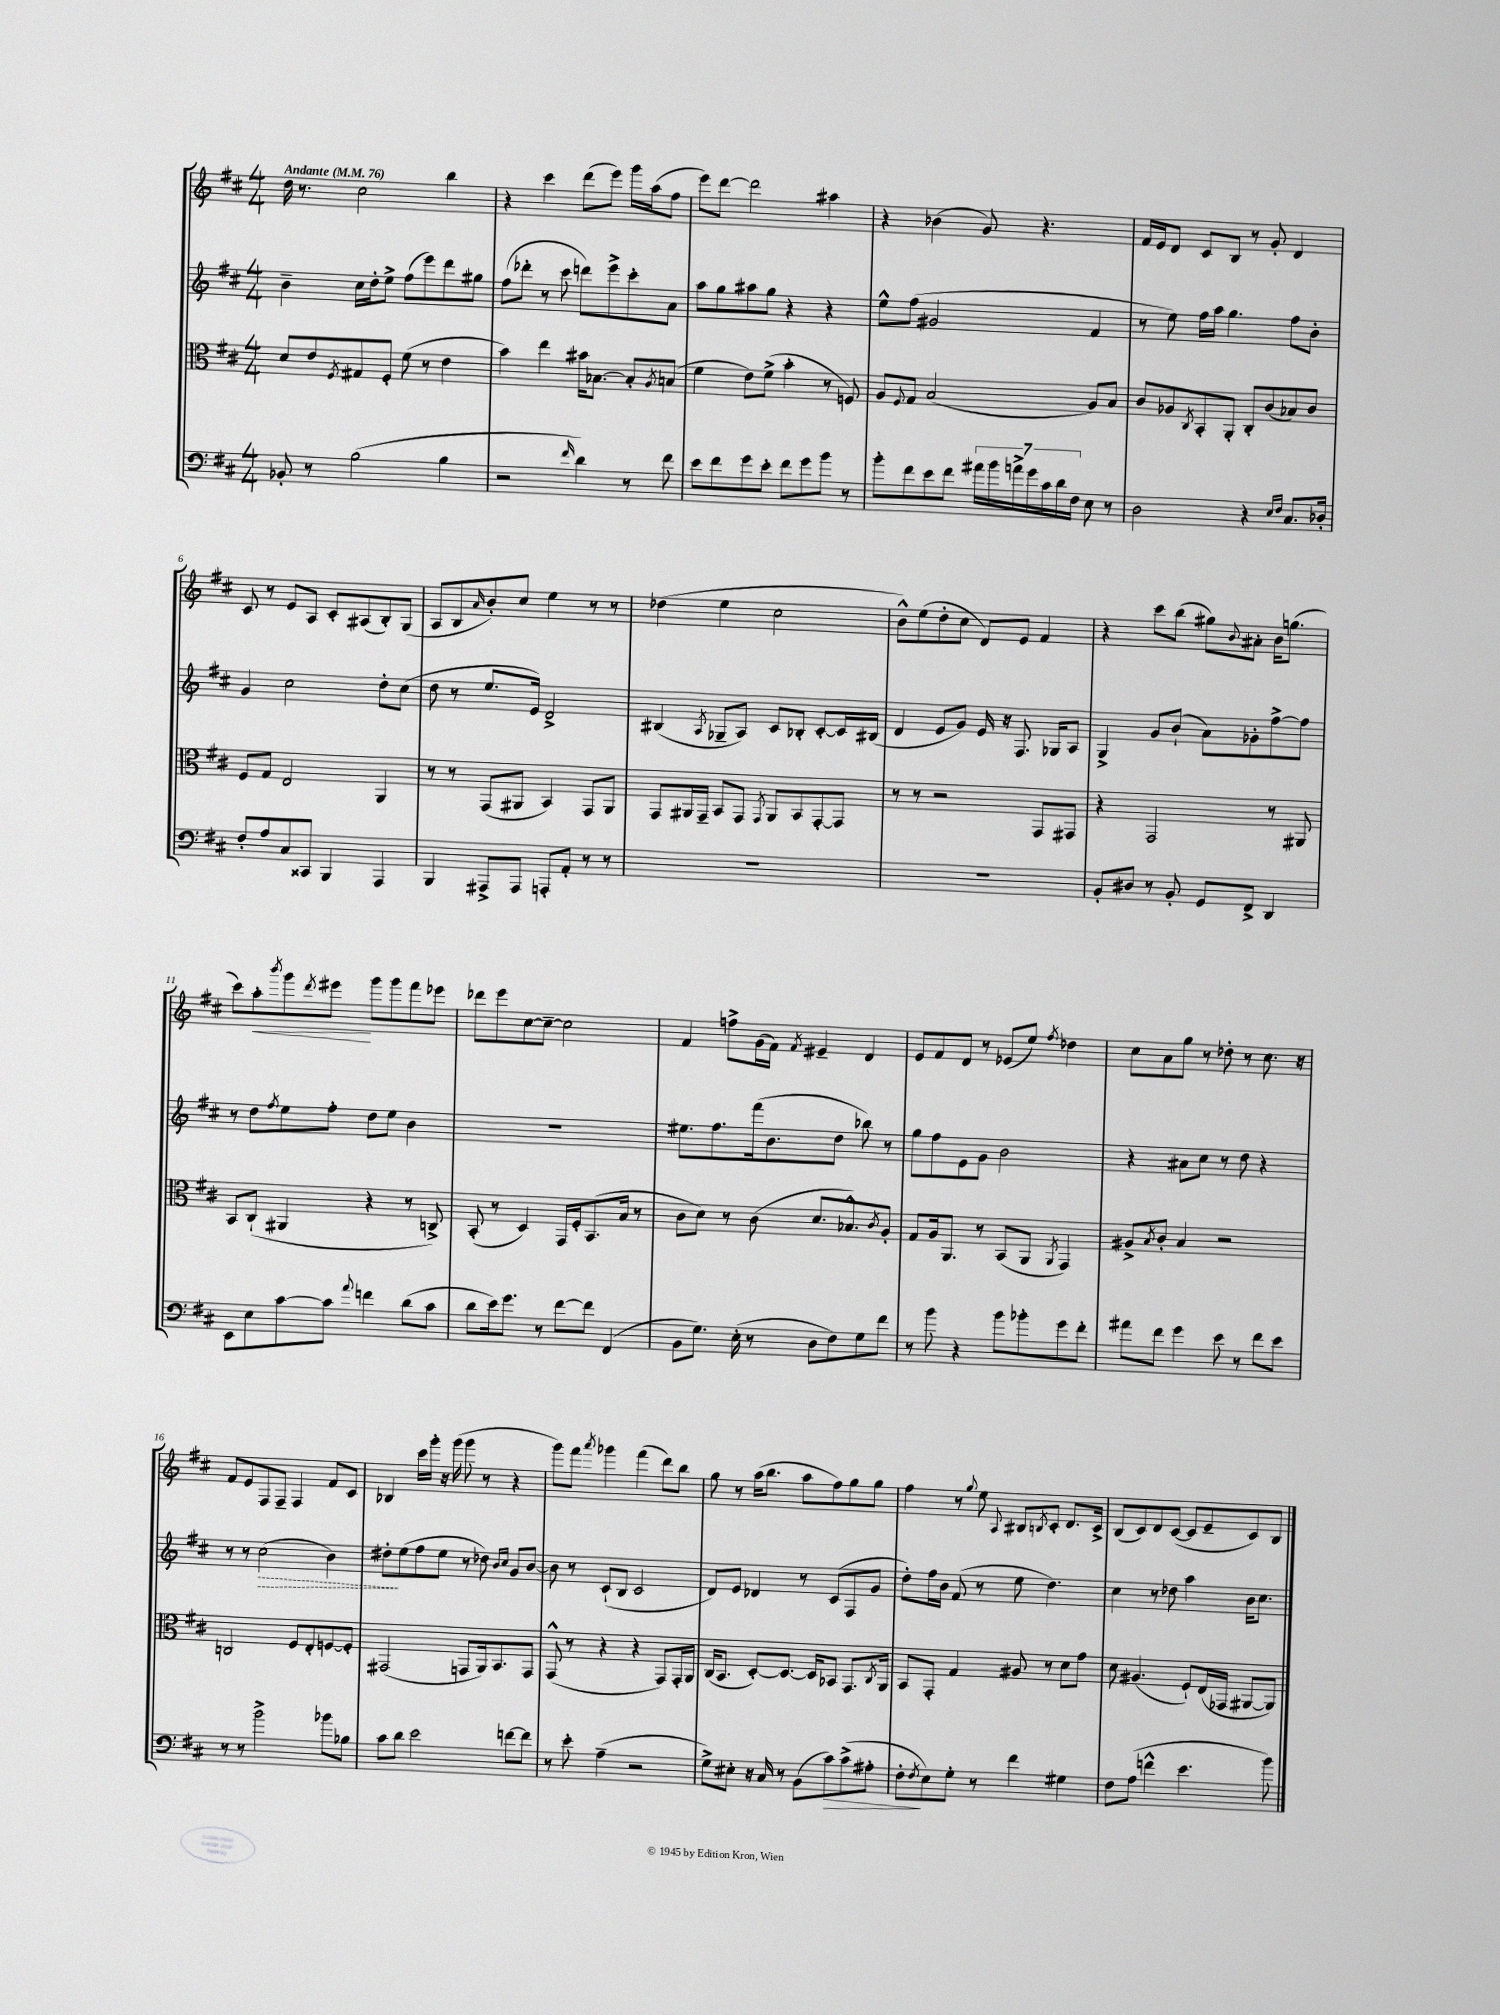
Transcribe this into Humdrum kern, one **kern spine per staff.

**kern	**dynam	**kern	**kern	**dynam	**kern	**dynam
*part4	*part4	*part3	*part2	*part2	*part1	*part1
*staff4	*staff4	*staff3	*staff2	*staff2	*staff1	*staff1
*clefF4	*	*clefC3	*clefG2	*	*clefG2	*
*k[f#c#]	*	*k[f#c#]	*k[f#c#]	*	*k[f#c#]	*
*M4/4	*	*M4/4	*M4/4	*	*M4/4	*
*MM76	*	*MM76	*MM76	*	*MM76	*
=1	=1	=1	=1	=1	=1	=1
!	!	!	!	!	!LO:TX:a:B:t=Andante	!
8BB-X'/	.	8d/L	4b~\	.	16dd\	.
.	.	.	.	.	8.r	.
8r	.	8e/	.	.	.	.
.	.	8qF#/	.	.	.	.
(2B\	.	8G#X/	16cc#\LL	.	2cc#\	.
.	.	.	16dd'\J	.	.	.
.	.	8F#'/J	8ee^\J	.	.	.
.	.	(8f#\	(8ff#\L	.	.	.
.	.	8r	8eee\)	.	.	.
4B\	.	4e\	8ddd\	.	4bb\	.
.	.	.	8gg#X\J	.	.	.
=2	=2	=2	=2	=2	=2	=2
2r	.	4b\)	(8ff#\L	.	4r	.
.	.	.	8ddd-X'\J	.	.	.
.	.	4ee\	8r	.	4ccc#\	.
.	.	.	8ccc#\	.	.	.
16qqf#/	.	.	.	.	.	.
4d\)	.	16b#X\KL	8dddn\L)	.	(8ddd\L	.
.	.	[8.B-X\J	.	.	.	.
.	.	.	8eee^\	.	8eee\J)	.
8r	.	8B-'/L]	8ccc#'\	.	16ggg\LL	.
.	.	.	.	.	(16aa\J	.
.	.	8qA/	.	.	.	.
8f#\	.	(8Bn/J	8a\J	.	8ff#\J	.
=3	=3	=3	=3	=3	=3	=3
8e\L	.	4f#\	8aa\L	.	8eee\L)	.
8f#\	.	.	8gg\	.	[8ddd\J	.
8g\	.	8e\L)	8aa#X\	.	2ddd\]	.
8e'\J	.	(8f#^\J	8gg\J	.	.	.
8f#\L	.	4b'\	4r	.	.	.
8g\	.	.	.	.	.	.
8b\J	.	8r	4r	.	4aa#X\	.
8r	.	8Fn/)	.	.	.	.
=4	=4	=4	=4	=4	=4	=4
8b'\L	.	8A/L	8ee^^\L	.	4r	.
.	.	8qqF#/	.	.	.	.
8f#\	.	8G/J	(8ff#\J	.	.	.
8e\	.	(2B/	2g#X/	.	(4b-X\	.
8f#\J	.	.	.	.	.	.
28a#X\LL	.	.	.	.	8g/)	.
28b\	.	.	.	.	.	.
28an^\	.	.	.	.	.	.
28g\	.	.	.	.	.	.
.	.	.	.	.	4.r	.
28c#\	.	.	.	.	.	.
28d\	.	.	.	.	.	.
28F#\JJ	.	.	.	.	.	.
8E\	.	8A/L)	4f#/	.	.	.
8r	.	8B/J	.	.	.	.
=5	=5	=5	=5	=5	=5	=5
2D\	.	8c#/L	8r	.	16f#/LL	.
.	.	.	.	.	16e/J	.
.	.	8A-X/	8ee\)	.	8d/J	.
.	.	8qC#/	.	.	.	.
.	.	8BB'/	16ff#\LL	.	8c#/L	.
.	.	.	16aa\JJ	.	.	.
.	.	8AA'/J	4.gg\	.	8B/J	.
4r	.	8C#'/L	.	.	8r	.
.	.	(8c#/	.	.	8g'/	.
16qqE/LL	.	.	.	.	.	.
16qqF#/JJ	.	.	.	.	.	.
8.C#/L	.	8B-X/)	8ff#\L	.	4d/	.
.	.	8c#/J	8b'\J	.	.	.
16D-X'/Jk	.	.	.	.	.	.
!!LO:LB:g=z
=6	=6	=6	=6	=6	=6	=6
8F#'/L	.	8F#/L	4g/	.	8c#/	.
8A/	.	8G/J	.	.	8r	.
8C#/	.	2E/	2cc#\	.	8e/L	.
8CC##X/J	.	.	.	.	8A/J	.
4BBB/	.	.	.	.	8c#'/L	.
.	.	.	.	.	(8A#X/	.
4AAA/	.	4AA/	8dd'\L	.	8B'/)	.
.	.	.	(8cc#\J	.	(8G/J	.
=7	=7	=7	=7	=7	=7	=7
4BBB/	.	8r	8dd\	.	8A/L	.
.	.	8r	8r	.	8B/	.
.	.	.	.	.	16qqa/	.
8AAA#X^/L	.	(8GG/L	8.ee/L	.	8b'/)	.
8AAA#/J	.	8AA#X/J	.	.	8cc#/J	.
.	.	.	16e/Jk)	.	.	.
8AAAn'/L	.	4BB/)	2d^/	.	4ee\	.
8AA'/J	.	.	.	.	.	.
8r	.	8GG/L	.	.	8r	.
8r	.	8AA#/J	.	.	8r	.
=8	=8	=8	=8	=8	=8	=8
1r	.	8GG/L	(4B#X/	.	(4dd-X\	.
.	.	16AA#X/L	.	.	.	.
.	.	16GG~/JJ	.	.	.	.
.	.	.	8qA/	.	.	.
.	.	8BB/L	8G-X~/L	.	4ee\	.
.	.	8GG/J	8A/J)	.	.	.
.	.	8qGG/	.	.	.	.
.	.	8AA#/L	8c#/L	.	2cc#\	.
.	.	8BB/	8B-X'/J	.	.	.
.	.	[8GG'/	[8c#'/L	.	.	.
.	.	8GG/J]	16c#/L]	.	.	.
.	.	.	(16B#X/JJ	.	.	.
=9	=9	=9	=9	=9	=9	=9
1r	.	8r	4d/	.	8b^^\L)	.
.	.	8r	.	.	(8ee\	.
.	.	2r	8e/L	.	8dd'\	.
.	.	.	8g/J)	.	8cc#\J	.
.	.	.	16e/	.	8d/L)	.
.	.	.	16r	.	.	.
.	.	.	8.F#/	.	8e/J	.
.	.	8GG/L	.	.	4f#/	.
.	.	.	16G-X/KL	.	.	.
.	.	8GG#X/J	8A/J	.	.	.
=10	=10	=10	=10	=10	=10	=10
8BB'/L	.	4r	4G^/	.	4r	.
8D#X/J	.	.	.	.	.	.
8r	.	2GG/	8g/L	.	8ccc#\L	.
8BB'/	.	.	(8b`/J	.	(8bb\J	.
8GG/L	.	.	8a\L)	.	8gg#X\L)	.
.	.	.	.	.	8qqb/	.
8FF#^/J	.	.	8g-X'\	.	8a#X'\J	.
4DD/	.	8r	[8ff#^\	.	16b\KL	.
.	.	.	.	.	(8.ggn\J	.
.	.	8AA#X/	8ff#\J]	.	.	.
!!LO:LB:g=z
=11	=11	=11	=11	=11	=11	=11
8EE\L	.	8BB/L	8r	.	8ccc#\L)	.
!	!	!	!	!	!	!LO:HP:b
8E\	.	(8C#`/J	8dd\L	.	8aa'\	<
.	.	.	8qff#/	.	8qbbb/	.
[8c#\	.	4AA#X/	8ee\	.	8ggg\	.
.	.	.	.	.	8qddd/	.
8c#\J]	.	.	8ff#'\J	.	8eee#X\J	.
8qqa/	.	.	.	.	.	.
4fn\	.	4r	8dd\L	.	8ggg\L	[
.	.	.	8ee\J	.	8ggg\	.
(8d\L	.	8r	4b\	.	8fff#\	.
8c#\J	.	8Cn^/)	.	.	8eee-X\J	.
=12	=12	=12	=12	=12	=12	=12
8d\L	.	(8BB'/	1r	.	8ddd-X\L	.
16e\k)	.	8r	.	.	8eee\	.
8.g\J	.	.	.	.	.	.
.	.	4D/)	.	.	[8cc#\	.
8r	.	.	.	.	8cc#~\J_	.
[8f#\L	.	16GG/LL	.	.	2cc#\]	.
.	.	16F#'/J	.	.	.	.
8f#\J]	.	(8.BB/	.	.	.	.
(4FF#/	.	.	.	.	.	.
.	.	16B/Jk	.	.	.	.
.	.	8r	.	.	.	.
=13	=13	=13	=13	=13	=13	=13
8BB\L	.	8c#\L	8.ee#X\L	.	4f#/	.
8.G\J)	.	8d\J)	.	.	.	.
.	.	.	8.ff#\	.	.	.
.	.	8r	.	.	8ffn^\L	.
(16E'\	.	.	.	.	.	.
8r	.	(8c#\	(16fff#\k	.	(16g\L	.
.	.	.	8.b\	.	16f#\JJ)	.
.	.	.	.	.	8qf#/	.
8D\L	.	8.d/L	.	.	4e#X~/	.
8F#\)	.	.	8dd\J	.	.	.
.	.	8.B-X^^/)	.	.	.	.
8G\	.	.	8bb-X\)	.	4d/	.
.	.	8qc#/	.	.	.	.
8f#\J	.	8A'/J	8r	.	.	.
=14	=14	=14	=14	=14	=14	=14
8r	.	8G/L	8gg\L	.	8e/L	.
8b\	.	16A/k	8ff#\	.	8f#/	.
.	.	8.AA/J	.	.	.	.
4r	.	.	8e\	.	8d/J	.
.	.	8r	8g\J	.	8r	.
8b\L	.	(8BB/L	2b\	.	(8e-X/L	.
8b-X'\	.	8AA/J	.	.	8ee/J)	.
.	.	8qAA/	.	.	8qff#/	.
8g\	.	4GG/)	.	.	4dd-X\	.
8f#'\J	.	.	.	.	.	.
=15	=15	=15	=15	=15	=15	=15
8a#X\L	.	8A#X^/L	4r	.	8cc#\L	.
.	.	8qB/	.	.	.	.
8f#\J	.	8c#'/J	.	.	8a\	.
4g\	.	4B/	8a#X\L	.	8gg\J	.
.	.	.	8cc#\J	.	8r	.
8e\	.	2r	8r	.	8dd-X'\	.
8r	.	.	8dd\	.	8r	.
8f#\L	.	.	4r	.	8.cc#\	.
8e\J	.	.	.	.	.	.
.	.	.	.	.	16r	.
!!LO:LB:g=z
=16	=16	=16	=16	=16	=16	=16
8r	.	2Cn/	8r	.	8f#/L	.
8r	.	.	8r	.	8e/	.
!	!	!	!	!LO:HP:b	!	!
2b^\	.	.	(2cc#\	>	8F#/	.
.	.	.	.	.	8F#~/J	.
.	.	8F#/L	.	.	4F#/	.
.	.	8E'/	.	.	.	.
8b-X\L	.	[8Fn/	4b\)	.	8f#/L	.
8B-X\J	.	8F'/J]	.	.	8c#/J	.
=17	=17	=17	=17	=17	=17	=17
8c#\L	.	(2GG#X/	8dd#X'\L	.	4B-X/	.
8d\J	.	.	(8ee\	]	.	.
2e\	.	.	8ff#\	.	16ccc#\LL	.
.	.	.	.	.	16ggg'\JJ	.
.	.	.	8ee\J	.	16r	.
.	.	.	.	.	(16ggg\	.
.	.	8GGn/L	8r	.	8ggg\	.
.	.	16AA/k)	8dd-X\)	.	8r	.
.	.	8.BB/	.	.	.	.
.	.	.	16qqb/LL	.	.	.
.	.	.	16qqcc#/JJ	.	.	.
[8fn\L	.	.	8g/L	.	4r	.
8f\J]	.	8GG/J	[8b/J	.	.	.
=18	=18	=18	=18	=18	=18	=18
8r	.	(8GG^^/	8b\]	.	8ggg\L)	.
8e'\	.	8r	8r	.	8fff#\J	.
.	.	.	.	.	8qaaa/	.
(4A~\	.	4r	(8c#`/L	.	4ggg-X\	.
.	.	.	8B/J	.	.	.
2r	.	4r	2c#/	.	(4fff#\	.
.	.	8GG/L)	.	.	8ddd\L)	.
.	.	16GG'/L	.	.	8bb\J	.
.	.	16AA/JJ	.	.	.	.
=19	=19	=19	=19	=19	=19	=19
8G^\L)	.	(16C#/KL	8d/L)	.	8gg\	.
.	.	8.BB/J	.	.	.	.
8E#X'\J	.	.	8e/J	.	8r	.
16r	.	[8D'/L)	4d-X/	.	(16aa\KL	.
16C#/	.	.	.	.	8.bb\J	.
8r	.	8.D/J_	.	.	.	.
(8BB\L	.	.	8r	.	8aa\L	.
.	.	16D/KL]	.	.	.	.
!	!LO:HP:b	!	!	!	!	!
8c#\)	>	8BB-X/J	(8c#/L	.	8ff#\)	.
(8c#^\	.	8.GG/L	8F#/	.	8gg\	.
8A#X'\J	.	.	8g/J	.	8gg\J	.
.	.	8qC#/	.	.	.	.
.	.	16AA/Jk	.	.	.	.
=20	=20	=20	=20	=20	=20	=20
8F#'\L	.	8BB/L	8dd'\L)	.	4ff#\	.
8qF#/	.	.	.	.	.	.
8E\)	]	8GG'/J	16ff#\L	.	.	.
.	.	.	16b\JJ	.	.	.
8G'\J	.	4G/	(8f#/	.	8r	.
.	.	.	.	.	8qqgg/	.
8r	.	.	8r	.	8ee\	.
.	.	.	.	.	8qqA/	.
4f#\	.	8A#X/	8ee\	.	8B#X/L	.
.	.	.	.	.	8qBn/	.
.	.	8r	4.dd\)	.	8c#'/J	.
4G#X\	.	8d\L	.	.	8.d/L	.
.	.	8g\J	.	.	.	.
.	.	.	.	.	16c#^/Jk	.
=21	=21	=21	=21	=21	=21	=21
8F#\L	.	8d\	4cc#\	.	(8B/L	.
(8A\J	.	(4.A#X/	.	.	8c#/)	.
4fn^^\	.	.	8r	.	8d/	.
.	.	.	8dd-X\	.	([8c#/J	.
4.e\	.	8F#`/L)	4aa\	.	8c#/L]	.
.	.	(16E/L	.	.	8e~/	.
.	.	16GG-X/JJ	.	.	.	.
.	.	[8AA#X/L	16b\KL	.	8c#/)	.
.	.	.	8.cc#\J	.	.	.
8b\)	.	8AA#/J])	.	.	8B/J	.
==	==	==	==	==	==	==
*-	*-	*-	*-	*-	*-	*-
